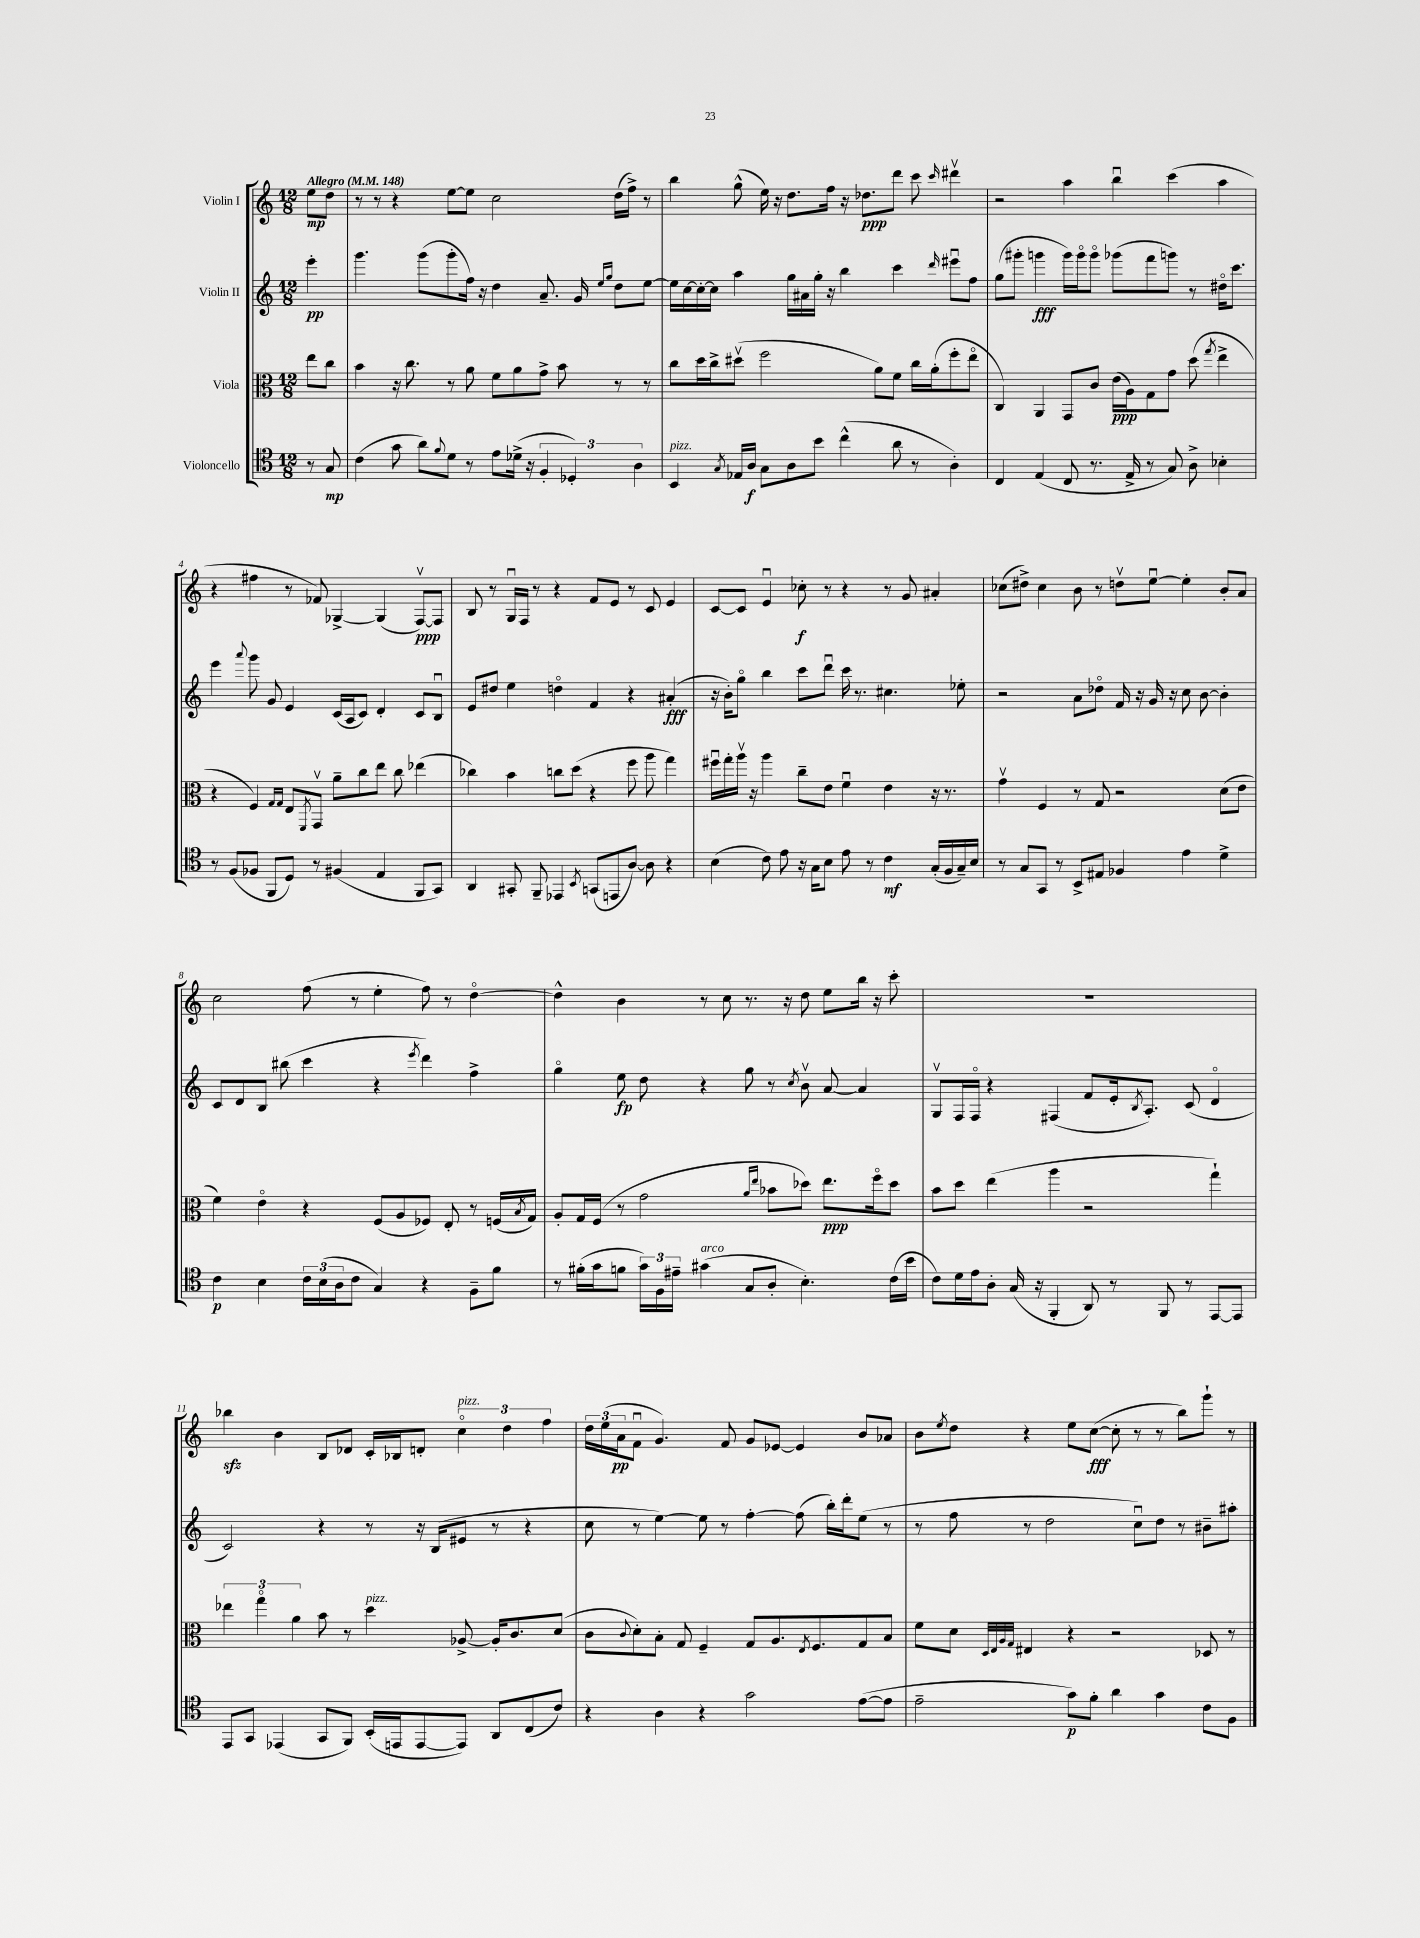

**kern	**kern	**kern	**kern
*staff4	*staff3	*staff2	*staff1
*clefC4	*clefC3	*clefG2	*clefG2
*k[]	*k[]	*k[]	*k[]
*M12/8	*M12/8	*M12/8	*M12/8
*MM148	*MM148	*MM148	*MM148
8r	8ee	4eee'	8ee
8G	8cc	.	8dd
=	=	=	=
(4c	4b	4.ggg	8r
.	.	.	8r
8g	16r	.	4r
.	8.cc	.	.
8a)	.	(8ggg	.
8qqf	.	.	.
8d	8r	8ggg'	[8ee
8r	8a	16ff)	8ee]
.	.	16r	.
8e	8f	4dd	2cc
(16d-^	8a	.	.
16r	.	.	.
6F'	8g^	8.a~	.
.	8b	.	.
6D-')	.	.	.
.	.	16g	.
.	.	16qqee	.
.	.	16qqgg	.
.	8r	8dd	(16dd
.	.	.	16ff^)
6A	.	.	.
.	8r	[8ee	8r
=	=	=	=
4BB	8cc	16ee]	4bb
.	.	[16cc	.
.	16dd	16cc'_	.
.	16cc^	16cc]	.
8qG	.	.	.
16E-	(8dd#v	4aa	(8gg^^
16A	.	.	.
8G	2ff	.	16ee)
.	.	.	16r
8A	.	16gg	8.dd
.	.	16a#	.
8b	.	16gg'	.
.	.	16r	16ff
(4cc^^	.	4bb	16r
.	.	.	8.dd-
.	8a)	.	.
8a	8f	4ccc	8ddd
8r	16cc	.	8ccc
.	(16a'	.	.
.	.	16qqddd	16qqccc
4A')	8ff'	8eee#u	4ddd#v
.	8eeo	8ff	.
=	=	=	=
4C	4C)	(8gg	2r
.	.	8ggg#'	.
(4E	4AA	4ggg	.
8C	8GG	16ggg)	4aa
.	.	16gggo	.
8.r	8c	8gggo	.
.	(16e	(8ggg-	4bbu
16E^	16A)	.	.
8r	8G	8fff	.
8G)	8g	8ggg)	(4ccc
8A^	(8dd	8r	.
.	8qgg	.	.
4B-'	4ee^	16dd#o	4aa
.	.	8.ccc	.
=	=	=	=
8r	4r	4eee	4r
(8F	.	.	.
.	.	8qqaaa	.
8F-	4F)	8ggg	4ff#
8FF	.	8g	.
.	16qqG	.	.
.	16qqG	.	.
8D)	8E	4e	8r
.	8qFF	.	.
8r	8GGv	.	8f-)
(4F#	8a~	(16c	[4G-^
.	.	16A	.
.	8cc	8c)	.
4E	8ee	4d'	(4G-]
.	8cc	.	.
8FF	(4ee-	8c	[8Fv)
8GG)	.	8Bu	8F]
=	=	=	=
4AA	4cc-)	8e	8B
.	.	8dd#	8r
8GG#'	4b	4ee	16Gu
.	.	.	16F
8FF~	.	.	8r
4EE-	8cc	4ddo	4r
.	(8dd	.	.
8qBB	.	.	.
(8GG	4r	4f	8f
8EE	.	.	8e
[8A)	8ff	4r	8r
8A]	8aa	.	8c
4r	4gg)	(4a#'	4e
=	=	=	=
(4B	16ff#u	16r	[8c
.	16gg'	16b')	.
.	16aav	8ggo	8c]
.	16r	.	.
8c)	4aa	4bb	4eu
8e	.	.	.
16r	8cc~	8ccc	8cc-'
16G	.	.	.
8B	8e	8dddu	8r
8e	4fu	16ccc	4r
.	.	8.r	.
8r	.	.	.
4c	4e	4.cc#	8r
.	.	.	8g
(16G'	16r	.	4a#'
16F	8.r	.	.
16G~)	.	8ee-'	.
16B	.	.	.
=	=	=	=
8r	4gv	2r	(8cc-
8G	.	.	8dd#^)
8GG	4F	.	4cc-
8r	.	.	.
8BB^	8r	8a	8b
8E#	8G	8dd-o	8r
4F-	2r	16f	8ddv
.	.	16r	.
.	.	16g	[8eeu
.	.	16r	.
4e	.	8cc	4ee']
.	.	[8b	.
4d^	(8d	4b']	8b'
.	8e	.	8a
=	=	=	=
4c	4f)	8c	2cc
.	.	8d	.
4B	4eo	8B	.
.	.	(8bb#	.
24c	4r	4ccc	(8ff
(24B	.	.	.
24A	.	.	.
8c	.	.	8r
4G)	(8F	4r	4ee'
.	8A	.	.
.	.	8qeee	.
4r	8F-)	4ddd)	8ff)
.	8E'	.	8r
8F~	8r	4ff^	[4ddo
8f	(16F	.	.
.	8qB	.	.
.	16G)	.	.
=	=	=	=
8r	8A'	4ggo	4dd^^]
(16f#'	16G	.	.
16g	(16F	.	.
8f	8r	8ee	4b
24g)	2g	8dd	.
24F	.	.	.
24e#~	.	.	.
(4g#	.	4r	8r
.	.	.	8cc
8G	.	8gg	8.r
.	16qqa	.	.
.	16qqee	.	.
8A'	8b-	8r	.
.	.	.	16r
.	.	8qcc	.
4.B')	8dd-)	8bv	8dd
.	8.ee	[8a	8ee
.	.	4a]	16bb
.	16ffo	.	16r
(16c	8dd-	.	8ccc'
16b	.	.	.
=	=	=	=
8c)	8b	8Gv	1.r
16d	8dd	16F	.
16e	.	16Fo	.
8A'	(4ee	4r	.
(16G	.	.	.
16r	.	.	.
4FF'	4aa	(4F#	.
8AA)	2r	8f	.
8r	.	16e'	.
.	.	8qB	.
.	.	8.A')	.
8FF	.	.	.
8r	.	(8c	.
[8EE	4gg`)	4do	.
8EE]	.	.	.
=	=	=	=
8EE	6ee-	2c)	4bb-
8GG	.	.	.
.	6ggo	.	.
(4EE-	.	.	4b
.	6a	.	.
8GG	8b	4r	8B
8FF)	8r	.	8d-
(16BB'	4dd	8r	16c'
16EE	.	.	16B-
[8EE	.	16r	8d'
.	.	(16B	.
8EE])	[8A-^	8e#	6cco
8AA	16A-']	8r	.
.	.	.	6dd
.	8.c	.	.
(8C	.	4r	.
.	.	.	6ff
8c)	(8d	.	.
=	=	=	=
4r	8c	8cc	24dd
.	.	.	(24ee
.	.	.	24a
.	8qqc	.	.
.	8d')	8r	8fu
4A	8B'	[4ee)	4.g)
.	8G	.	.
4r	4F~	8ee]	.
.	.	8r	8f
2g	8G	[4ff'	8g
.	8.A	.	[8e-
.	.	(8ff]	4e-]
.	8qE	.	.
.	8.F	.	.
.	.	16bb')	.
.	.	16ddd'	.
([8e	8G	(8ee	8b
8e]	8B	8r	8a-
=	=	=	=
2e~	8f	8r	8b
.	.	.	8qee
.	8d	8ff	8dd
.	32qqD	.	.
.	32qqE	.	.
.	32qqA	.	.
.	32qqG	.	.
.	4E#	8r	4r
.	.	2dd	.
8g)	4r	.	8ee
8f'	.	.	([8cc
4a	2r	.	8cc']
.	.	8ccu)	8r
4g	.	8dd	8r
.	.	8r	8bb)
8c	8D-	8b#~	8ggg`
8F	8r	8aa#'	8r
==	==	==	==
*-	*-	*-	*-
